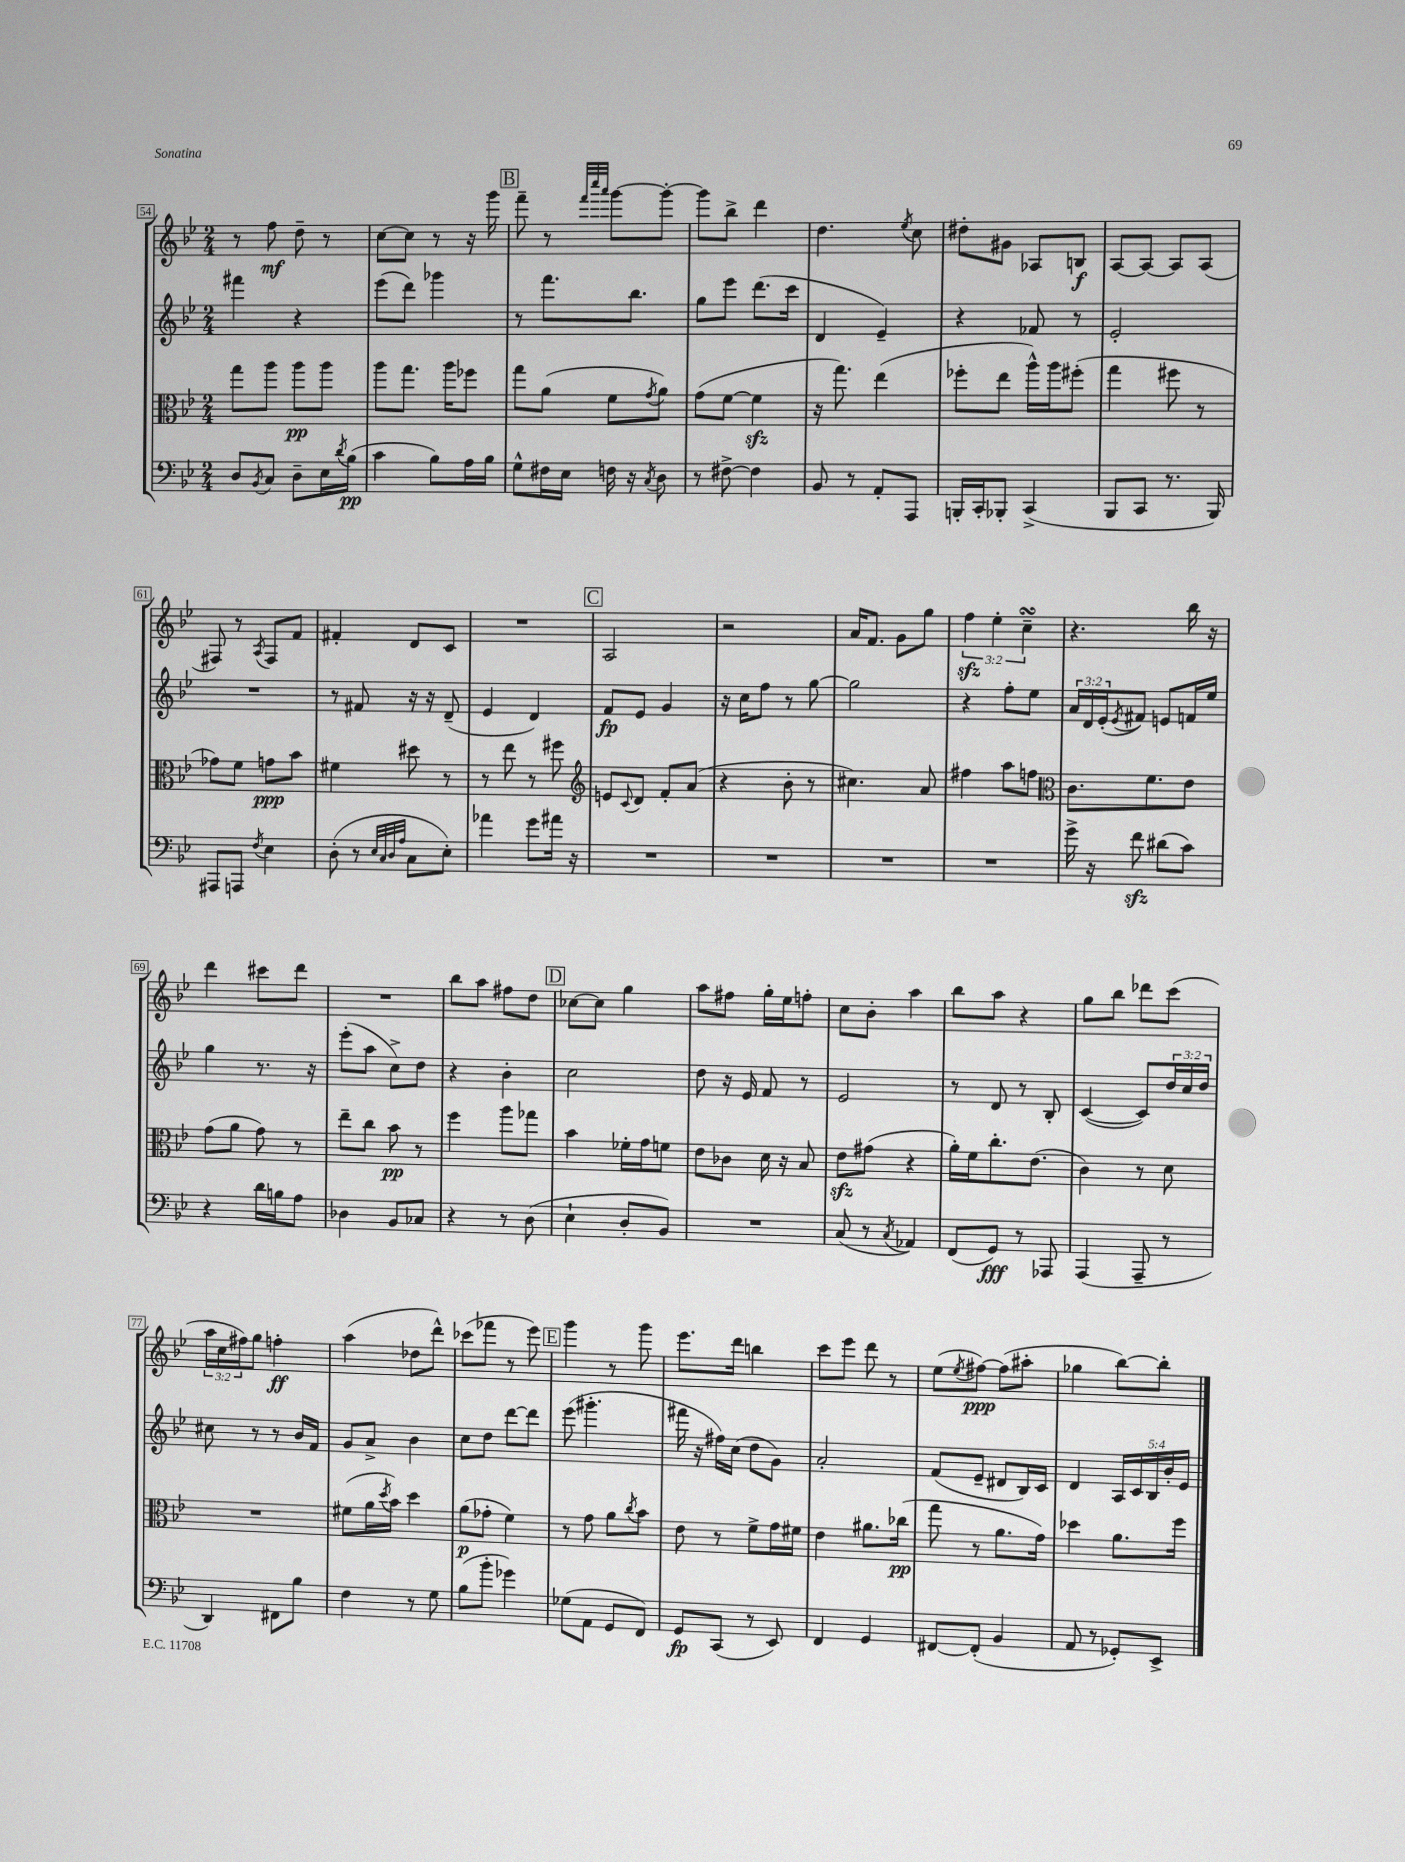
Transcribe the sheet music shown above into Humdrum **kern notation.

**kern	**kern	**kern	**kern
*staff4	*staff3	*staff2	*staff1
*clefF4	*clefC3	*clefG2	*clefG2
*k[b-e-]	*k[b-e-]	*k[b-e-]	*k[b-e-]
*M2/4	*M2/4	*M2/4	*M2/4
8D	8gg	4fff#	8r
8qBB-	.	.	.
8C	8aa	.	8ff
8D~	8aa	4r	8dd~
16E-	8aa	.	8r
8qd	.	.	.
(16B-	.	.	.
=	=	=	=
4c	8aa	(8eee-	[8cc
.	8.gg	8ddd)	8cc]
8B-)	.	4ggg-	8r
.	16aa	.	.
16A	8ff-	.	16r
16B-	.	.	16ggg
=	=	=	=
8G^^	8gg	8r	8fff~
16F#	(8a	8.fff	8r
16E-	.	.	.
.	.	.	32qqfff
.	.	.	32qqcccc
.	.	.	32qqaaa
16F	8f	.	[8ggg
16r	.	8.bb-	.
8qC	8qg	.	.
8D	8a)	.	8ggg'_
=	=	=	=
8r	(8g	8gg	8ggg]
[8F#^	[8f	8eee-	8bb-^
4F#]	4f]	(8.ddd	4ddd
.	.	16ccc	.
=	=	=	=
8BB-	16r	4d	4.dd
.	8.gg)	.	.
8r	.	.	.
8AA'	(4ee-	4e-~)	.
.	.	.	8qee-
8AAA	.	.	8cc
=	=	=	=
16BBB'	8ff-'	4r	8dd#'
16CC'	.	.	.
8BBB-'	8ee-	.	8g#
(4CC^	16aa^^)	8f-	8A-
.	16aa	.	.
.	(8ff#'	8r	8B
=	=	=	=
8BBB-	4gg	2e-'	[8A
8CC	.	.	8A_
8.r	8ff#	.	8A]
.	8r	.	(8A
16BBB-)	.	.	.
=	=	=	=
8AAA#	8g-)	2r	8F#)
8AAA	8f	.	8r
8qF	.	.	8qA
4E-	8g	.	8F#
.	8b-	.	8f
=	=	=	=
(8D'	4f#	8r	4f#'
8r	.	8f#	.
32qqE-	.	.	.
32qqC	.	.	.
32qqD	.	.	.
32qqA	.	.	.
8C	8dd#	16r	8d
.	.	16r	.
8E-')	8r	(8d~	8c
=	=	=	=
4a-	8r	4e-	2r
.	8ee-	.	.
8g	8r	4d)	.
16a#	8ff#	.	.
16r	.	.	.
=	=	=	=
*	*clefG2	*	*
2r	8e	8f	2A
.	8qqc	.	.
.	8d	8e-	.
.	8f'	4g	.
.	(8a	.	.
=	=	=	=
2r	4r	16r	2r
.	.	16cc	.
.	.	8ff	.
.	8b-'	8r	.
.	8r	[8gg	.
=	=	=	=
2r	4.cc#)	2gg]	16a
.	.	.	8.f
.	.	.	8g
.	8a	.	8gg
=	=	=	=
2r	4ff#	4r	6ff
.	.	.	6ee-'
.	8aa	8ff'	.
.	.	.	6cc~
.	8ff	8ee-	.
=	=	=	=
*	*clefC3	*	*
16g^	8.c	24a	4.r
.	.	24d	.
16r	.	.	.
.	.	(24e-'	.
.	.	8qe-	.
8f	.	8f#)	.
.	8.f	.	.
(8d#	.	8e	.
8c)	8e-	16f	16bb-
.	.	16ee-	16r
=	=	=	=
4r	(8g	4gg	4ddd
.	8a	.	.
16d	8g)	8.r	8ccc#
16B	.	.	.
8A	8r	.	8ddd
.	.	16r	.
=	=	=	=
4D-	8ee-~	(8eee-'	2r
.	8cc	8aa	.
8BB-	8b-	8cc^)	.
8C-	8r	8dd	.
=	=	=	=
4r	4ff	4r	8bb-
.	.	.	8aa
8r	8aa	4b-'	8ff#
(8D	8gg-	.	8dd
=	=	=	=
4E-`	4b-	2cc	[8cc-
.	.	.	8cc-]
8D'	16f-'	.	4gg
.	16g	.	.
8BB-)	8f	.	.
=	=	=	=
2r	8e-	8dd	8aa
.	8c-	16r	8ff#
.	.	16e-	.
.	16d	8f	16gg'
.	16r	.	16ee-
.	8B-	8r	8ff'
=	=	=	=
(8C	8e-	2e-	8cc
8r	(8g#	.	8b-'
8qC	.	.	.
4AA-)	4r	.	4aa
=	=	=	=
(8FF	16a')	8r	8bb-
.	16f	.	.
8GG)	8.cc'	8d	8aa
8r	.	8r	4r
.	(8.e-	.	.
8AAA-	.	8B-'	.
=	=	=	=
(4AAA	4c)	([4c	8gg
.	.	.	8bb-
8AAA~	8r	8c])	8ddd-
8r	8d	24dd	(8ccc
.	.	24cc	.
.	.	24dd	.
=	=	=	=
4DD)	2r	8cc#	24aa
.	.	.	24cc
.	.	.	24ff#)
.	.	8r	8gg
8FF#	.	8r	4ff'
8B-	.	16b-	.
.	.	16f	.
=	=	=	=
4F	(8f#	8g	(4aa
.	16a	8a^	.
.	8qdd	.	.
.	16b-)	.	.
8r	4dd	4b-	8dd-
8G	.	.	8ddd^^)
=	=	=	=
(8B-	(8a	8cc	(8ccc-
8b-'	8g-'	8dd	8fff-
4g-)	4f)	[8ddd	8r
.	.	8ddd]	8eee-)
=	=	=	=
(8G-	8r	(8eee-	4ggg
8AA	8g	4.ggg#'	.
8GG	8a	.	8r
.	8qcc	.	.
8FF)	8b-	.	8ggg
=	=	=	=
8GG	8e-	16fff#	8.eee-
.	.	16r	.
(8CC	8r	16ff#)	.
.	.	(16cc	16ddd
8r	8f^	8dd	4bb
8EE-)	16g	8g)	.
.	16f#	.	.
=	=	=	=
4FF	4e-	2a'	8ccc
.	.	.	8eee-
4GG	8.a#	.	8ddd
.	.	.	8r
.	(16cc-	.	.
=	=	=	=
[8FF#	8gg	(8f	(8ee-
.	.	.	8qee-
(8FF#']	8r	8e-~	[8ff#)
4BB-	8.a	8d#	(8ff#]
.	.	16B-)	8aa#'
.	16g)	16c	.
=	=	=	=
8AA	4dd-	4d	4gg-
8r	.	.	.
8GG-')	8.a	20A	[8bb-)
.	.	20c	.
.	.	20B-	.
8EE-^	.	.	8bb-']
.	.	20b-'	.
.	16ff	.	.
.	.	20e-	.
==	==	==	==
*-	*-	*-	*-
